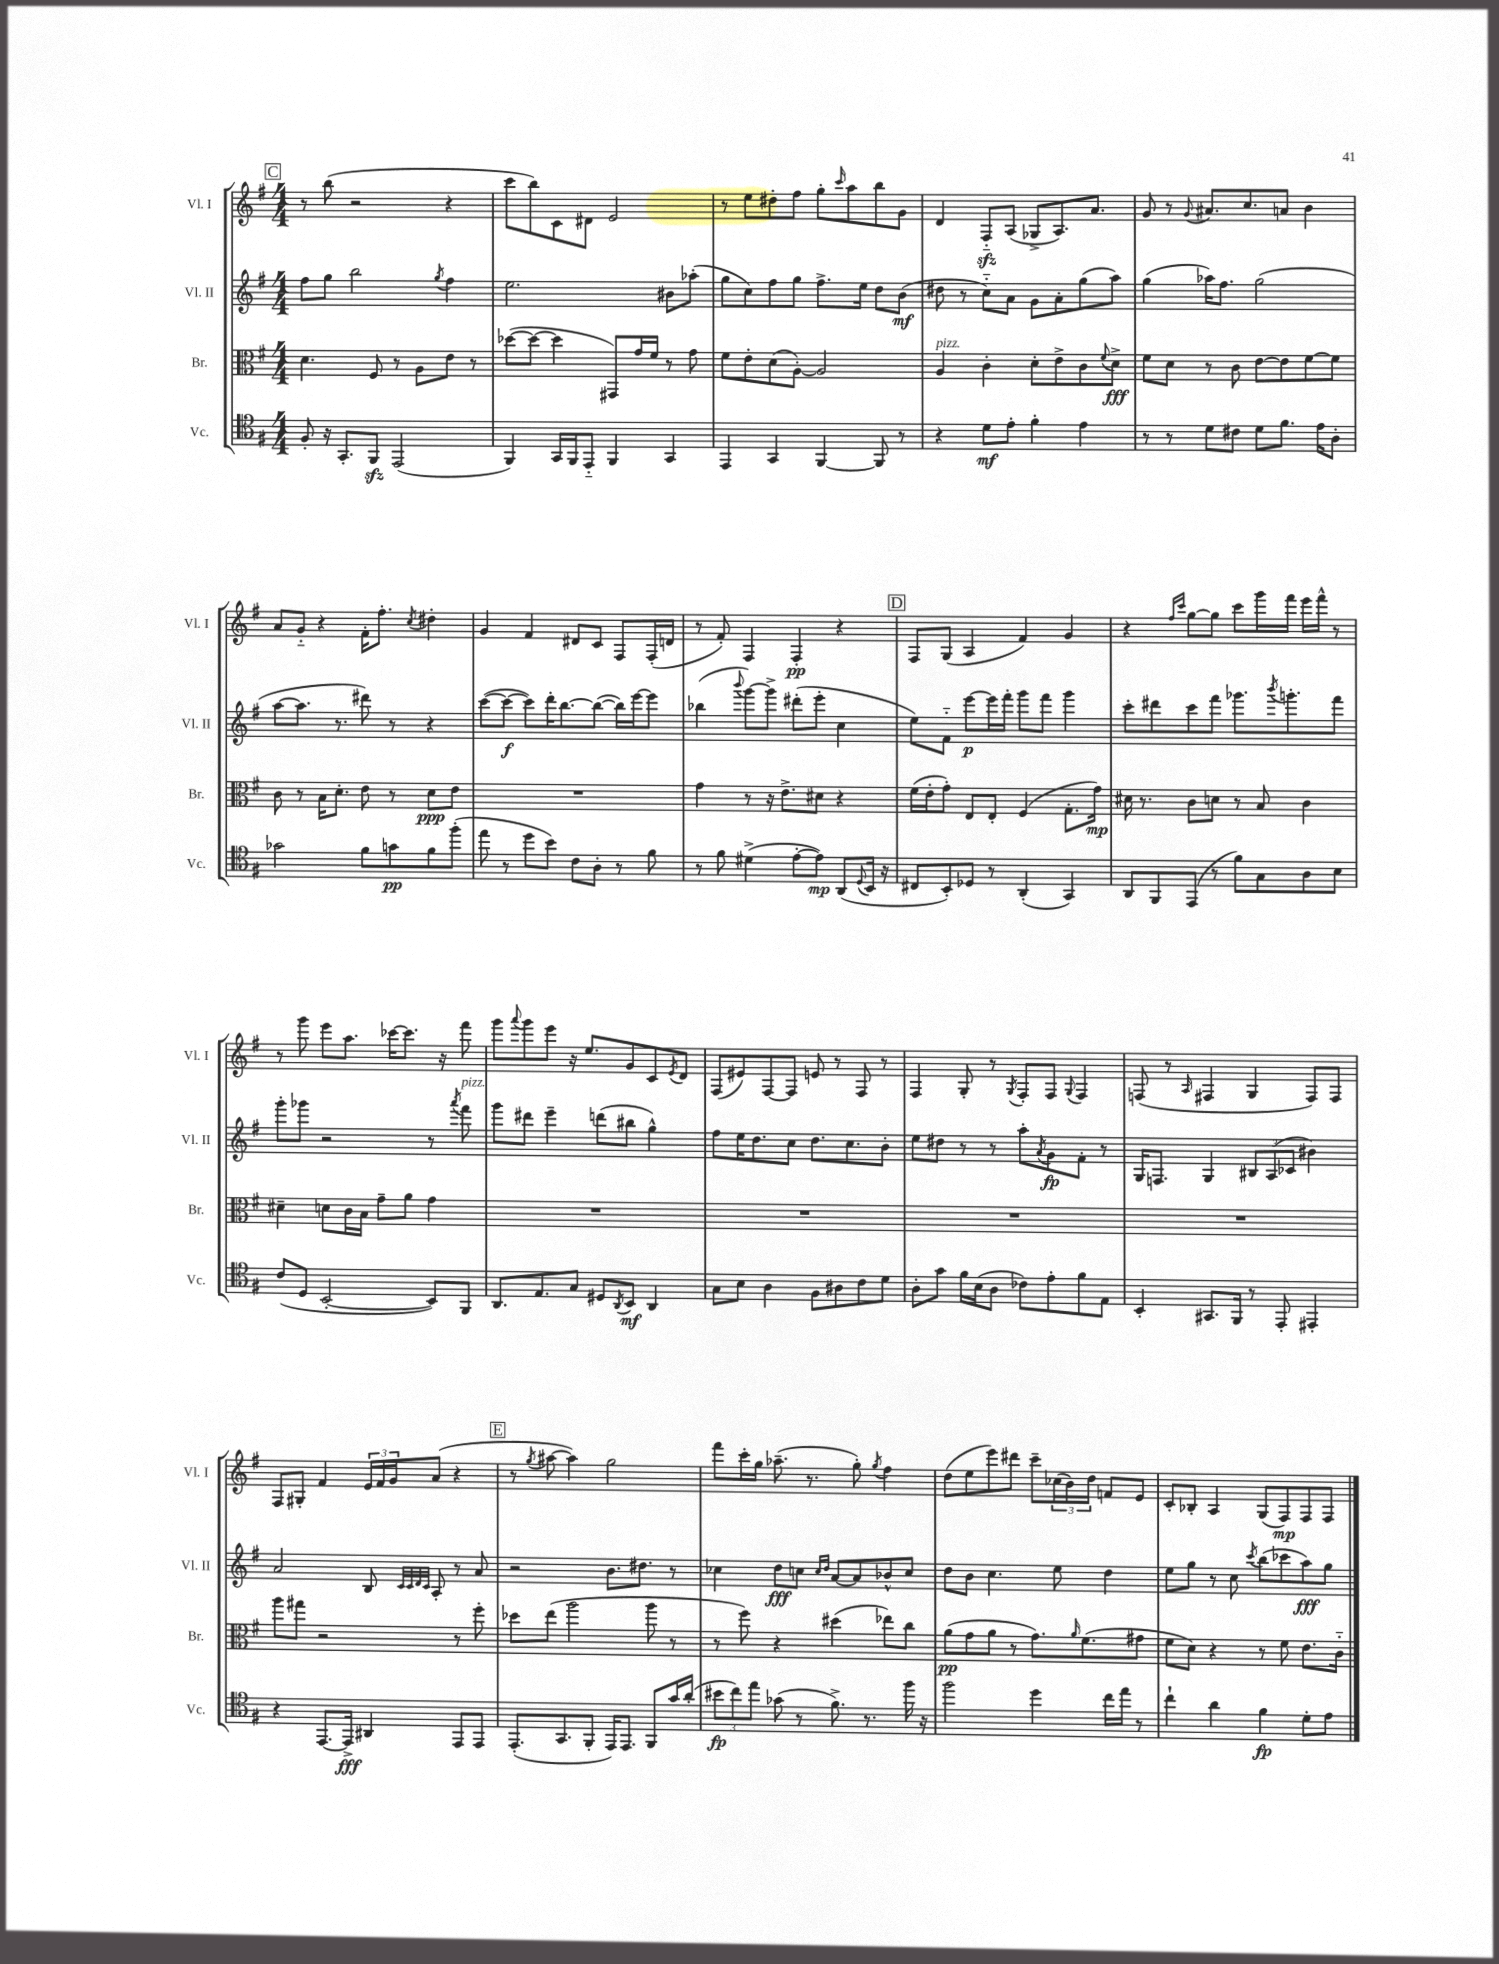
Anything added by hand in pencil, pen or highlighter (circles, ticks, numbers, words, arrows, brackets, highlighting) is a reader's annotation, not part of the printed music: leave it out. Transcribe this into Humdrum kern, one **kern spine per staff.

**kern	**kern	**kern	**kern
*staff4	*staff3	*staff2	*staff1
*clefC4	*clefC3	*clefG2	*clefG2
*k[f#]	*k[f#]	*k[f#]	*k[f#]
*M4/4	*M4/4	*M4/4	*M4/4
8F#'	4.d	8ff#	8r
16r	.	8gg	(8bb
8.GG'	.	.	.
.	.	2bb	2r
8FF#	8F#	.	.
(2EE	8r	.	.
.	8A	.	.
.	.	8qgg	.
.	8e	4ff#	4r
.	8r	.	.
=	=	=	=
4FF#)	([8dd-	2.ee	8ccc
.	8dd-_	.	8bb)
16GG	4dd-]	.	8c
16FF#	.	.	.
8EE'~	.	.	8d#
4FF#	8GG#)	.	2e
.	16g	.	.
.	16f#	.	.
4GG	8r	8b#	.
.	8g	(8aa-'	.
=	=	=	=
4EE	8f#	8gg	8r
.	8e'	8cc)	8ee
4GG	(8d	8ff#	8dd#'
.	[8A')	8gg	8ff#
[4FF#	2A]	8.ff#^	8gg'
.	.	.	16qqccc
.	.	.	8aa
.	.	16ee	.
8FF#]	.	8dd	8bb
8r	.	(8b	8g
=	=	=	=
4r	4A	8dd#	4d
.	.	8r	.
8d	4c'	8cc'~)	8F#'~
8e'	.	8a	(8A
4f#'	8d'	8g	8G-^
.	8e^	8a'	8.A)
4e	8c	(8gg	.
.	.	.	8.a
.	8qqf#	.	.
.	8d^	8aa)	.
=	=	=	=
8r	8f#	(4gg	8g
8r	8d	.	8r
.	.	.	8qqg
8d	8r	16aa-)	8.a#
.	.	8.ff#	.
8c#	8c	.	.
.	.	.	8.cc
8d	[8e	(2gg	.
8.f#	8e]	.	8a
.	[8f#	.	4b
16e	.	.	.
8A'	8f#]	.	.
=	=	=	=
2g-	8c	[8aa	8a
.	8r	8.aa]	8g'~
.	16B	.	4r
.	8.d'	8.r	.
8f#	8e	8ddd#)	16f#'
.	.	.	8.ff#'
8g	8r	8r	.
.	.	.	8qcc
8f#	8d	4r	4dd#'
(8ff#'	8e	.	.
=	=	=	=
8ee	1r	([8ccc	4g
8r	.	8ccc_	.
8dd	.	8ccc])	4f#
8b)	.	16ddd'	.
.	.	[8.bb	.
8c	.	.	8d#
8A'	.	(8bb_	8c
8r	.	16bb])	8F#
.	.	[16eee	.
8f#	.	8eee]	(16F#'
.	.	.	16d
=	=	=	=
8r	4g	(4bb-	8r
8f#	.	.	8f#')
.	.	8qqbbb	.
(4d#^	8r	[8ggg)	4F#
.	16r	8ggg^]	.
.	8.e^	.	.
[8e'	.	(8ddd#'	4F#'
8e])	8d#	8eee'	.
(8AA	4r	4cc	4r
8qqD	.	.	.
16BB	.	.	.
16r	.	.	.
=	=	=	=
8C#	(16f#	8ee)	8F#
.	16e'	.	.
8BB')	8g')	8f#'~	(8G
8D-	8E	[8eee	4A
8r	8E'	16eee]	.
.	.	16fff#'	.
(4AA'	(4F#	8ggg	4f#)
.	.	8fff#	.
4GG)	8.G'	4ggg	4g
.	16g)	.	.
=	=	=	=
8AA	16d#	8ccc'	4r
.	8.r	.	.
8FF#	.	8ddd#	.
.	.	.	16qqff#
.	.	.	16qqccc
(8EE	8c	8ccc	[8gg
8r	8d	8fff#	8gg]
8f#)	8r	8.ggg-	8ccc
8G	8B	.	16ggg
.	.	8qbbb	.
.	.	8.ggg'	16fff#
8A	4c	.	16eee
.	.	.	16fff#^^
8B	.	8fff#	8r
=	=	=	=
(8c	4d#~	8ggg'	8r
8D	.	8ggg-	8ggg
[2BB'	8d	2r	8eee
.	16c	.	8.aa
.	16B	.	.
.	8g~	.	.
.	.	.	[16ccc-
.	8a	.	8.ccc-]
8BB])	4g	8r	.
.	.	.	16r
.	.	8qaaa	.
8FF#	.	8fff#	8fff#
=	=	=	=
8.AA	1r	8ggg	8ggg
.	.	.	8qqaaa
.	.	8ddd#	8ggg
8.E	.	.	.
.	.	4eee~	8eee
8G	.	.	16r
.	.	.	8.ee
8D#	.	(8ddd	.
8qAA	.	.	.
8BB	.	8bb#	8g
4AA	.	4gg^^)	8c
.	.	.	8qe
.	.	.	8d
=	=	=	=
8G	1r	8ff#	(8F#
8B	.	16ee	8e#)
.	.	8.dd	.
4A	.	.	[8F#
.	.	8cc	8F#]
8F#	.	8.dd	8e
8A#	.	.	8r
.	.	8.cc	.
8c	.	.	8F#
8d	.	8b'	8r
=	=	=	=
8A'	1r	8ee	4F#
8g	.	8dd#	.
16f#	.	8r	8G'
(16B	.	.	.
8A	.	8r	8r
.	.	.	8qG
8c-)	.	8aa'	8F#'
.	.	8qa	.
8e'	.	8g	8F#
.	.	.	8qqG
8f#	.	8f#'	4F#
8E	.	8r	.
=	=	=	=
4BB'	1r	16G	(8F
.	.	8.F	.
.	.	.	8r
.	.	.	16qqA
8.GG#	.	4G	4F#
16FF#	.	.	.
8r	.	12B#	4G
.	.	(12A	.
8EE'	.	.	.
.	.	12c-	.
4EE#'	.	4b#)	8F#)
.	.	.	8F#
=	=	=	=
4r	8aa	2a	8F#
.	8gg#	.	8G#'
[8.EE	2r	.	4f#
16EE^]	.	.	.
4AA#	.	8B	24e
.	.	.	24f#
.	.	.	24g
.	.	32qqc	.
.	.	32qqc	.
.	.	32qqd	.
.	.	32qqc	.
.	.	8A'	(8a
8EE	8r	8r	4r
8EE	8ff#'	8a	.
=	=	=	=
(8.EE'	8dd-	2r	8r
.	.	.	8qgg
.	(8ee	.	[8aa#
8.GG	.	.	.
.	2aa	.	4aa#])
8FF#'	.	.	.
16EE)	.	8.b	2gg
8.EE	.	.	.
.	.	8.dd#	.
8FF#	8aa	.	.
16g	8r	8r	.
(16a'	.	.	.
=	=	=	=
12b#	8r	4cc-	8fff#
12cc)	.	.	.
.	8ff#)	.	16ccc'
12ee	.	.	.
.	.	.	16gg
(8g-	4r	8dd	(8.aa-~
8r	.	8cc	.
.	.	.	8.r
.	.	16qqcc	.
.	.	16qqdd	.
8.f#^)	(4dd#	[8a	.
.	.	8a]	8gg')
8.r	.	.	.
.	.	.	8qgg
.	8ee-)	8b-^^	4ff#
16ff#	8cc	8cc	.
16r	.	.	.
=	=	=	=
2ff#	(8a	8dd	(8dd
.	8g	8b	8ee
.	8a	4.cc	8eee)
.	8r	.	8ddd#
4dd	8.g)	.	8ccc~
.	.	8ee	(24cc-
.	.	.	24b)
.	16qqa	.	.
.	(8.f#	.	.
.	.	.	24dd
16cc	.	4dd	8f
16ee	.	.	.
8r	8g#	.	8e
=	=	=	=
4cc`	8f#	8ee	8c'
.	8d)	8gg	8B-'
4a	4r	8r	4A
.	.	8cc	.
.	.	8qccc	.
4f#	8r	(8bb	(8G
.	8f#	8ccc-	8F#)
8d'	8.e	8aa)	8F#
8e	.	8gg	8F#
.	16c'~	.	.
==	==	==	==
*-	*-	*-	*-
